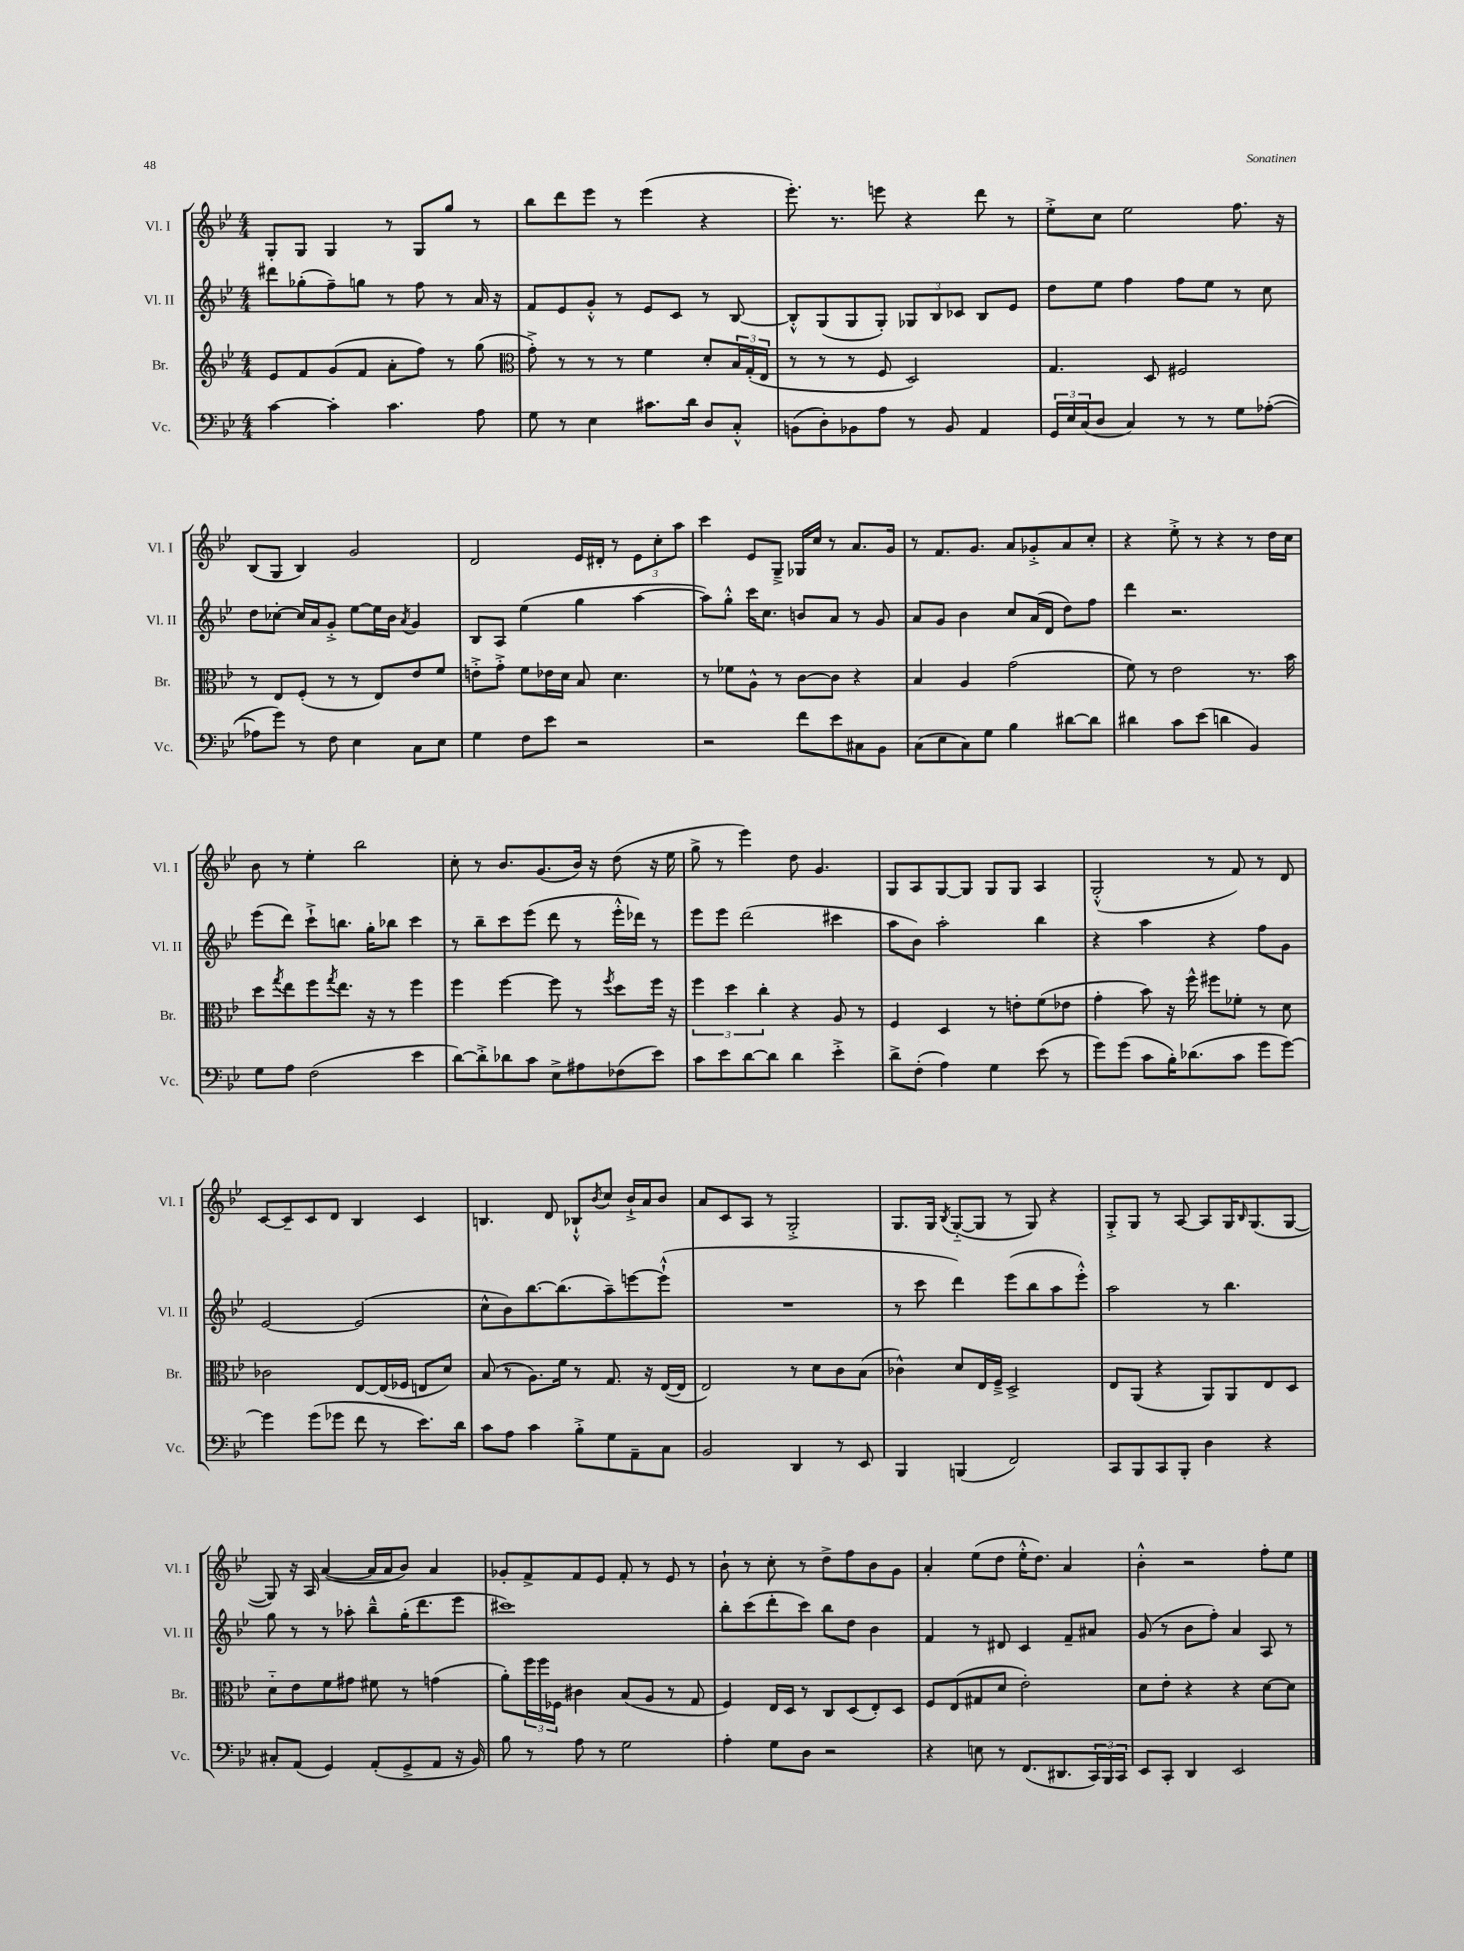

**kern	**kern	**kern	**kern
*staff4	*staff3	*staff2	*staff1
*clefF4	*clefG2	*clefG2	*clefG2
*k[b-e-]	*k[b-e-]	*k[b-e-]	*k[b-e-]
*M4/4	*M4/4	*M4/4	*M4/4
[4c\	8e-/L	8ddd#\L	8G'/L
.	8f/	(8gg-'\	8G/J
4c'\]	(8g/	8ff~\)	4G/
.	8f/J	8gg\J	.
4.c\	8a'\L	8r	8r
.	8ff\J)	8ff\	8G/L
.	8r	8r	8gg/J
8A\	(8gg\	16a/	8r
.	.	16r	.
=	=	=	=
*	*clefC3	*	*
8G\	8g'^\)	8f/L	8bb-\L
8r	8r	8e-/	8ddd\
4E-\	8r	8g'^^/J	8eee-\J
.	8r	8r	8r
8.c#\L	4f\	8e-/L	(4eee-\
.	.	8c/J	.
16d\Jk	.	.	.
8D/L	8d'/L	8r	4r
8C'^^/J	24B-/L	[8B-/	.
.	(24G'/	.	.
.	24E-/JJ	.	.
=	=	=	=
(8BB\L	8r	8B-'^^/]L	8.eee-'\)
8D'\)	8r	(8G/	.
.	.	.	8.r
8BB-\	8r	8G/	.
8A\J	8F/	8G'/J)	8eee\
8r	2D/)	12G-/L	4r
.	.	12B-/	.
8BB-/	.	.	.
.	.	12c-/J	.
4AA/	.	8B-/L	8ddd\
.	.	8e-/J	8r
=	=	=	=
24GG/LL	4.G/	8dd\L	8ee-'^\L
24E-/	.	.	.
(24C/J	.	.	.
8D/J	.	8ee-\J	8cc\J
4C/)	.	4ff\	2ee-\
.	8D/	.	.
8r	2F#/	8ff\L	.
8r	.	8ee-\J	.
8G\L	.	8r	8.ff\
([8A-'\J	.	8cc\	.
.	.	.	16r
=	=	=	=
8A-\]L	8r	8dd\L	(8B-/L
8g\J)	8E-/L	[8cc-'\J	8G/J
8r	(8F'/J	16cc-/]LL	4B-/)
.	.	16a/J	.
8F\	8r	8g'^/J	.
4E-\	8r	[8ee-\L	2g/
.	8E-/L)	16ee-\]L	.
.	.	16b-\JJ	.
.	.	8qa/	.
8C\L	8e-/	4g/	.
8E-\J	8f/J	.	.
=	=	=	=
4G\	8e'^\L	8B-/L	2d/
.	8g'^\J	8A/J	.
8F\L	8f\L	(4ee-\	.
8e-\J	16e-\L	.	.
.	16d\JJ	.	.
2r	8B-/	4gg\	16e-/LL
.	.	.	16d#'/JJ
.	4.d\	.	8r
.	.	[4aa\	12e-\L
.	.	.	12cc'\
.	.	.	12aa\J
=	=	=	=
2r	8r	8aa\]L)	4ccc\
.	8f-\L	8gg'^^\J	.
.	8A^^\J	16ccc\LK	8e-/L
.	.	8.cc\J	.
.	8r	.	8G~^/J
8f\L	[8c\L	8b/L	16G-/LL
.	.	.	16cc/JJ
8e-\	8c\]J	8a/J	8r
8C#\	4r	8r	8.a/L
8BB-\J	.	8g/	.
.	.	.	16g/Jk
=	=	=	=
(8C\L	4B-/	8a/L	8r
8E-\	.	8g/J	8.f/L
8C\)	4A/	4b-\	.
.	.	.	8.g/J
8G\J	.	.	.
4B-\	(2g\	8cc/L	8a/L
.	.	(16a/L	8g-'^/
.	.	16d/JJ	.
[8d#\L	.	8dd\L)	8a/
8d#\]J	.	8ff\J	8cc'/J
=	=	=	=
4d#\	8f\)	4ddd\	4r
.	8r	.	.
8c\L	2e-\	2.r	8ee-'^\
(8e-\J	.	.	8r
4d\	.	.	4r
4BB-/)	8.r	.	8r
.	.	.	16dd\LL
.	16b-\	.	16cc\JJ
=	=	=	=
8G\L	8dd\L	(8eee-\L	8b-\
.	8qgg/	.	.
8A\J	8ee-\	8ddd\J)	8r
(2F\	8ff\	8ccc`^\L	4ee-'\
.	8qgg/	.	.
.	8.ee-\J	8.bb\J	.
.	.	.	2bb-\
.	16r	16gg'\LK	.
.	8r	8bb-\J	.
4e-\	4ff\	4ccc\	.
=	=	=	=
[8d\L)	4ff\	8r	8cc'\
8d'^\]	.	8bb-~\L	8r
8d-\	[4ff\	8ccc\	8.b-/L
8c\J	.	(8eee-\J	.
.	.	.	(8.g/
8E-^\L	8ff\]	8ddd\	.
8A#\	8r	8r	16b-/Jk)
.	.	.	16r
.	8qff/	.	.
(8F-\	8dd\L	16eee-'^^\LL	(8dd\
.	.	16ddd-\JJ)	.
8e-\J)	16ff\Jk	8r	16r
.	16r	.	16ee-\
=	=	=	=
8c\L	6ff\	8eee-\L	8gg^\
8e-\	.	8eee-\J	8r
.	6dd\	.	.
[8d\	.	(2ddd\	4eee-\)
.	6cc'\	.	.
8d\]J	.	.	.
4d\	4r	.	8dd\
.	.	.	4.g/
4e-'^\	8A/	4ccc#\	.
.	8r	.	.
=	=	=	=
8d^\L	4F/	8aa\L	8G/L
(8F'\J	.	8b-\J)	8A/
4A\)	4D/	2aa'\	[8G/
.	.	.	8G/]J
4G\	8r	.	8G/L
.	8e'\L	.	8G/J
(8e-\	(8f\	4bb-\	4A/
8r	8e-\J	.	.
=	=	=	=
8g\L)	4g'\	4r	(2G'^^/
(8g\J	.	.	.
8c\L	8b-\)	4aa\	.
16B-'\K)	16r	.	.
(8.d-\	16ff^^\	.	.
.	8ff#\L	4r	8r
8c\J	8f-'\J	.	8f/)
8g\L	8r	8ff\L	8r
[8g\J)	8d\	8g\J	8d/
=	=	=	=
4g\]	2c-\	[2e-/	[8c/L
.	.	.	8c~/]
(8g\L	.	.	8c/
8g-\J	.	.	8d/J
8f\	[8E-/L	(2e-/]	4B-/
8r	(16E-/]L	.	.
.	16F-/JJ	.	.
8.e-\L)	8E/L	.	4c/
.	8d/J)	.	.
16d\Jk	.	.	.
=	=	=	=
8c\L	(8B-/	8cc^^\L	4.B/
8A\J	8r	8b-\)	.
4c\	8.A\L)	[8.bb-\	.
.	.	.	8d/
.	16f\Jk	(8.bb-\]	.
8B-'^\L	8r	.	8B-`^^/L
.	.	.	8qb-/
8G\	8.G/	8aa~\)	8cc/J
8AA~\	.	[8eee\	16b-`^/LL
.	16r	.	16a/J
8C\J	([16E-/LL	(8eee`^^\]J	8b-/J
.	16E-/]JJ	.	.
=	=	=	=
2BB-/	2E-/)	1r	8a/L
.	.	.	8c/
.	.	.	8A/J
.	.	.	8r
4DD/	8r	.	2G'^/
.	8d\L	.	.
8r	8c\	.	.
8EE-/	(8B-\J	.	.
=	=	=	=
4BBB-/	4c-^^\)	8r	8.G/L
.	.	8ccc\	.
.	.	.	16G/Jk
.	.	.	8qB-/
(4BBB/	8d/L	4ddd\)	([8G'~/L
.	16E-/L	.	8G/]J
.	16F~^/JJ	.	.
2FF/)	2D^/	(8eee-\L	8r
.	.	8bb-\	8G/)
.	.	8aa\	4r
.	.	8eee-'^^\J)	.
=	=	=	=
8CC/L	8E-/L	2aa\	8G'^/L
8BBB-/	(8AA/J	.	8G/J
8CC/	4r	.	8r
8BBB-'/J	.	.	[8A/
4D\	8AA/L)	8r	8A/]L
.	8AA/	4.bb-\	16G/K
.	.	.	16qqB-/
.	.	.	(8.G/
4r	8E-/	.	.
.	8D/J	.	[8G/J
=	=	=	=
8C#'/L	8d'~\L	8gg\	8G/])
(8AA/J	8e-\	8r	16r
.	.	.	16A/
4GG/)	8f\	8r	([4a/
.	8g#\J	8aa-'\	.
(8AA'/L	8f#\	8bb-~^^\L	16a/]LL
.	.	.	16a/J
8GG^/	8r	(16gg'\K	8b-/J)
.	.	8.ddd\	.
8AA/J	(4g\	.	4a/
16r	.	8eee-\J	.
16BB-/)	.	.	.
=	=	=	=
8B-\	8a'\L)	1ccc#)	8g-'/L
8r	24ff\L	.	8f^/
.	24ff\	.	.
.	24F-\JJ	.	.
8A\	4c#\	.	8f/
8r	.	.	8e-/J
2G\	(8B-/L	.	8f'/
.	8A/J	.	8r
.	8r	.	8e-/
.	8G/	.	8r
=	=	=	=
4A'\	4F/)	8bb-'\L	8b-`\
.	.	(8ccc\	8r
8G\L	16E-/LL	8ddd'\	8cc'\
.	16D/JJ	.	.
8D\J	8r	8ccc\J)	8r
2r	8C/L	8bb-\L	8dd^\L
.	(8D/	8dd\J	8ff\
.	8E-'/)	4b-\	8b-\
.	8D/J	.	8g\J
=	=	=	=
4r	8F/L	4f/	4a'/
.	(8E-/	.	.
8E\	8G#/	8r	(8ee-\L
8r	8d/J	8d#/	8dd\J
(8.FF/L	2e-'\)	4c/	16ee-'^^\LK
.	.	.	8.dd\J)
8.DD#/	.	.	.
.	.	8f~/L	4a/
24CC/L)	.	8a#/J	.
24BBB-/	.	.	.
24CC/JJ	.	.	.
=	=	=	=
8EE-/L	8d\L	(8g/	4b-'^^\
8CC'/J	8e-'\J	8r	.
4DD/	4r	8b-\L	2r
.	.	8ff'\J)	.
2EE-/	4r	4a/	.
.	[8d\L	8A/	8ff'\L
.	8d\]J	8r	8ee-\J
==	==	==	==
*-	*-	*-	*-
